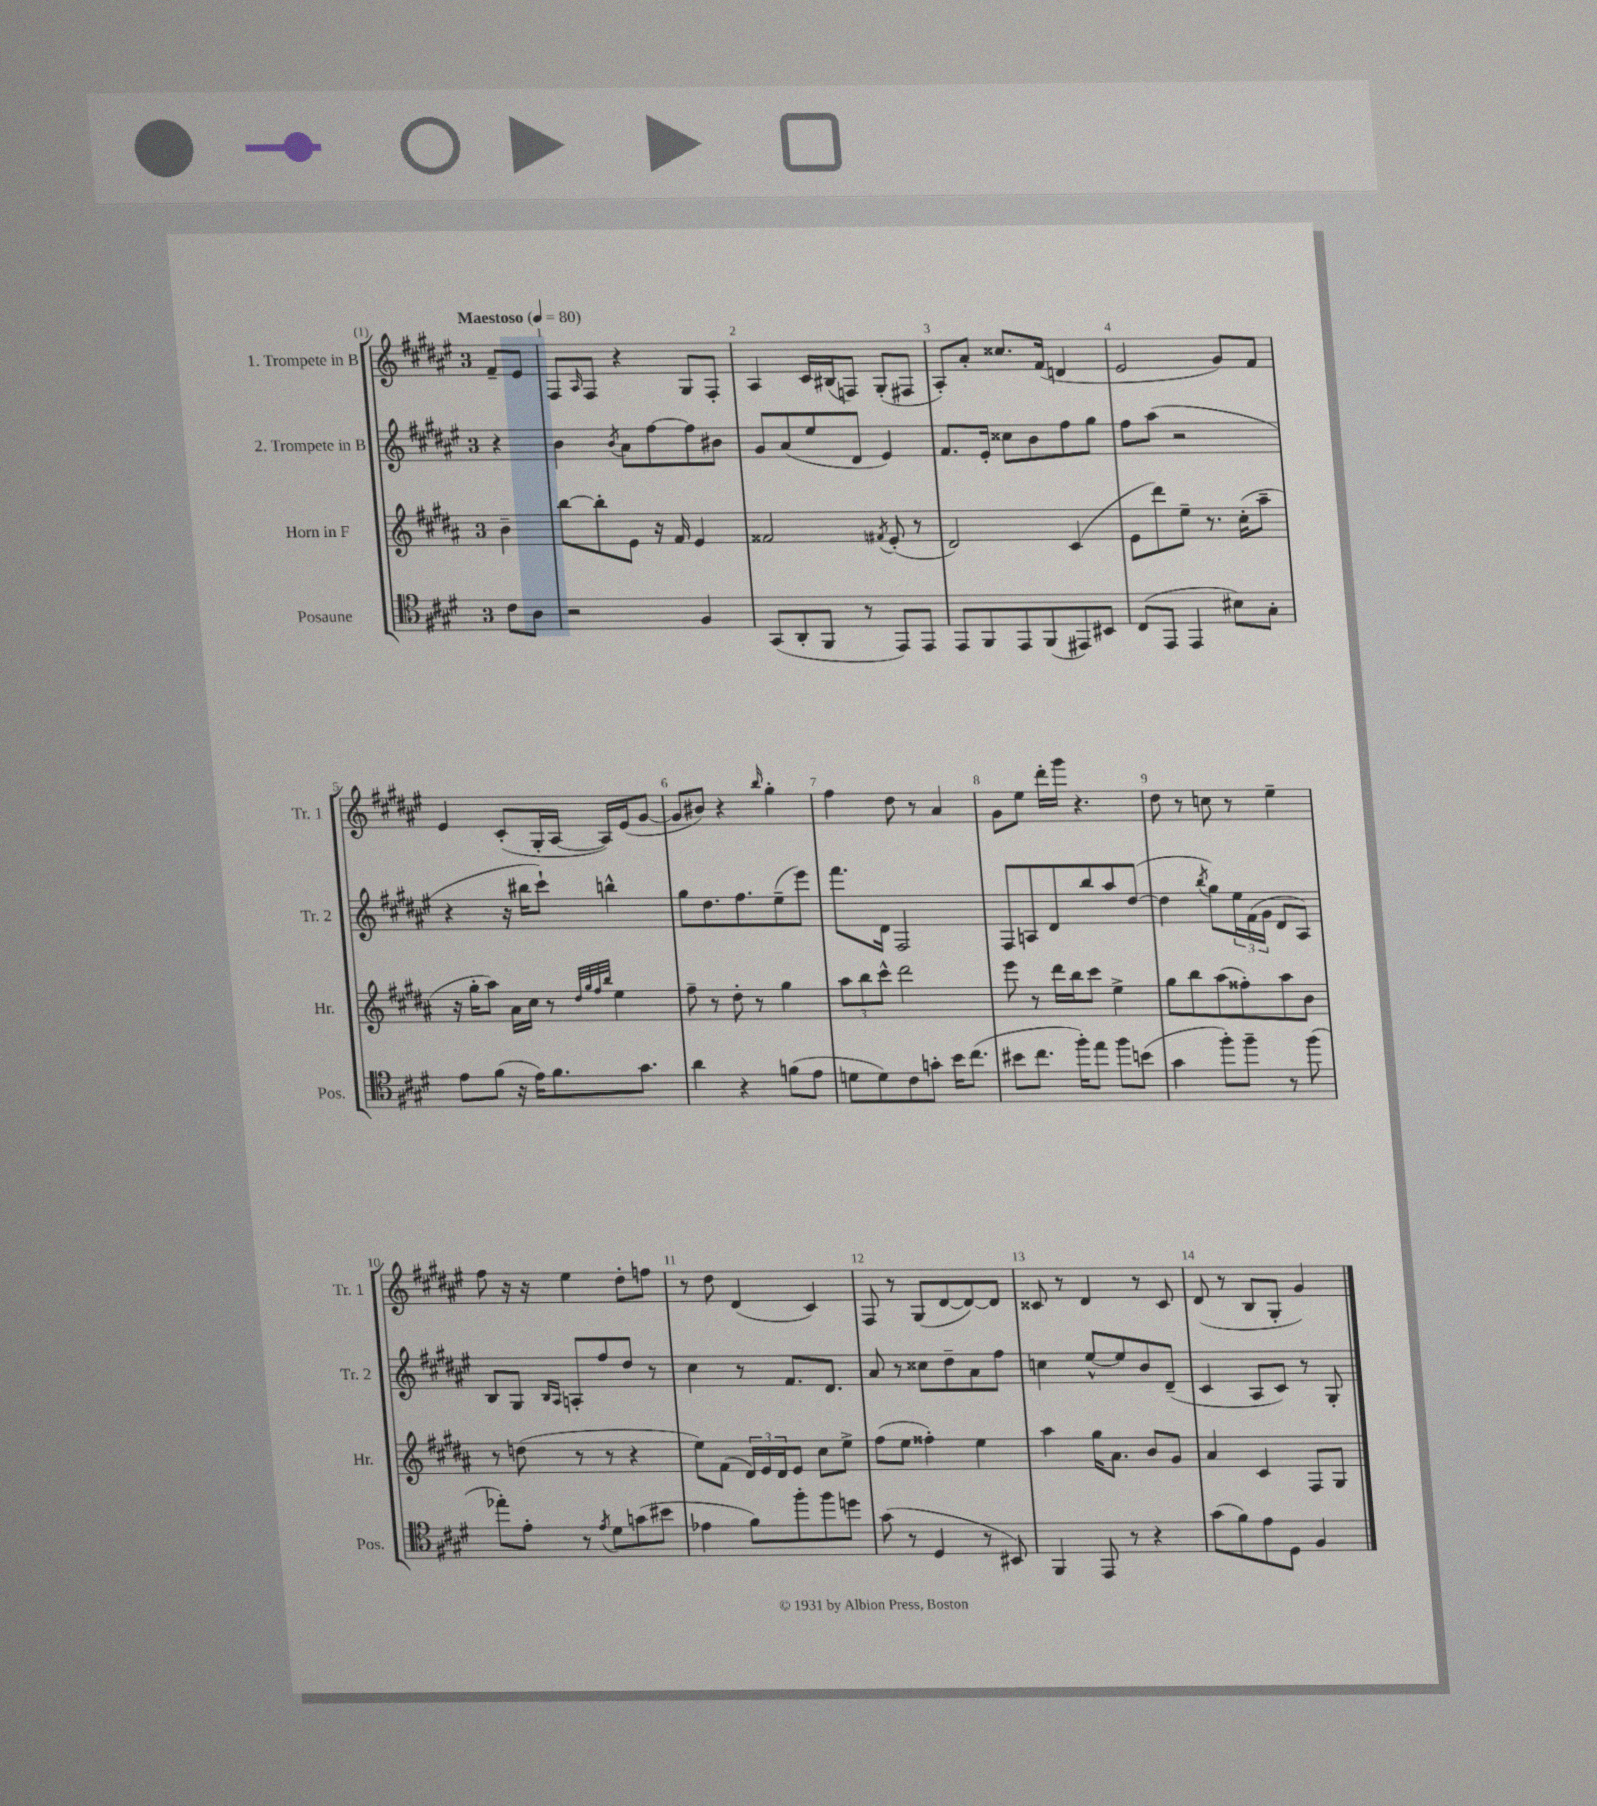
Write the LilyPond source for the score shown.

<<
\new StaffGroup <<
\new Staff = "s0" \with { instrumentName = "1. Trompete in B" shortInstrumentName = "Tr. 1" } {
    \clef treble \key fis \major \once \override Staff.TimeSignature.style = #'single-digit \time 3/4 \partial 4 \tempo "Maestoso" 4 = 80
    fis'8-- eis'8 |
    fis8 \grace { ais16 } fis8 r4 gis8 fis8-. |
    ais4 cis'16 bis16( f8) gis8-.( fis8 |
    ais8-.) ais'8-. cisis''8. fis'16( d'4 |
    eis'2 gis'8) fis'8 |
    eis'4 cis'8-.( gis16-. ais16~ ais16) eis'16( gis'8~ |
    gis'8 bis'8) r4 \grace { b''16 } gis''4-. |
    fis''4 dis''8 r8 ais'4 |
    gis'8 eis''8 dis'''16-. gis'''16 r4. |
    dis''8 r8 c''8 r8 eis''4-- |
    fis''8 r16 r16 eis''4 dis''8-. f''8 |
    r8 dis''8 dis'4( cis'4) |
    fis8 r8 gis8( dis'8~ dis'8~) dis'8 |
    cisis'8 r8 dis'4 r8 cisis'8 |
    dis'8( r8 b8 gis8-. gis'4) \bar "|." |
}
\new Staff = "s1" \with { instrumentName = "2. Trompete in B" shortInstrumentName = "Tr. 2" } {
    \clef treble \key fis \major \once \override Staff.TimeSignature.style = #'single-digit \time 3/4 \partial 4
    r4 |
    b'4 \acciaccatura { b'8 } ais'8 fis''8~ fis''8 bis'8 |
    gis'8 ais'8( eis''8 dis'8 eis'4) |
    fis'8. eis'16-. cisis''8 b'8 fis''8 gis''8 |
    fis''8 ais''8( r2 |
    r4 r16 bis''16 cis'''8-!) b''4-^ |
    gis''8 dis''8. fis''8. eis''8--( eis'''8) |
    fis'''8. dis'16 fis2 |
    fis8 a8 dis'8 b''8 ais''8 dis''8~( |
    dis''4 \acciaccatura { b''8 } gis''8) \tuplet 3/2 { eis''16 fis'16( gis'16 } dis'8 ais8) |
    b8 gis8 \grace { b16 ais16 } a8-. fis''8 dis''8 r8 |
    cis''4 r8 fis'8. dis'8. |
    ais'8 r8 cisis''8 dis''8-- ais'8 fis''8 |
    c''4 eis''8~-^ eis''8 b'8 dis'8--( |
    cis'4 ais8 cis'8) r8 gis8-. \bar "|." |
}
\new Staff = "s2" \with { instrumentName = "Horn in F" shortInstrumentName = "Hr." } {
    \clef treble \key b \major \once \override Staff.TimeSignature.style = #'single-digit \time 3/4 \partial 4
    b'4-- |
    b''8~ b''8-. e'8 r16 fis'16 e'4 |
    fisis'2 \acciaccatura { fis'8 } e'8-.( r8 |
    dis'2) cis'4( |
    e'8 dis'''8) e''8-- r8. cis''16-.( ais''8-- |
    r16 gis''16-. ais''8) ais'16 cis''16 r8 \grace { dis''32 gis''32 fis''32 b''32 } e''4 |
    fis''8-- r8 dis''8-. r8 gis''4 |
    \tuplet 3/2 { ais''8 b''8 cis'''8-^ } dis'''2 |
    e'''8 r8 dis'''16 b''16 cis'''8 e''4-> |
    gis''8 b''8 ais''8( fisis''8-.) ais''8 b'8 |
    r8 d''8( r8 r8 r4 |
    e''8) fis'8( \tuplet 3/2 { dis'16) e'16 dis'16 } e'8 cis''8 e''8-> |
    fis''8( e''8 fisis''4-.) e''4 |
    ais''4 gis''16 ais'8. b'8 gis'8 |
    ais'4 cis'4 fis8 gis8 \bar "|." |
}
\new Staff = "s3" \with { instrumentName = "Posaune" shortInstrumentName = "Pos." } {
    \clef tenor \key e \major \once \override Staff.TimeSignature.style = #'single-digit \time 3/4 \partial 4
    cis'8 a8 |
    r2 fis4 |
    gis,8( a,8-. fis,8 r8 e,8) e,8 |
    e,8 fis,8 e,8 fis,8( eis,8) bis,8 |
    cis8( e,8 e,4 bis8) gis8-. |
    e'8 fis'8( r16 e'16) fis'8. gis'8. |
    a'4 r4 f'8( e'8 |
    d'8 d'8) cis'8 g'8-. b'16 cis''8.( |
    bis'8 cis''8. fis''16-.) e''8 fis''8 b'8( |
    gis'4 fis''8-.) fis''8-- r8 fis''8( |
    ees''8-.) e'8-. r8 \acciaccatura { e'8 } dis'8 g'8( bis'8 |
    ees'4 fis'8) fis''8-. fis''8 d''8 |
    gis'8( r8 dis4 r8 bis,8) |
    fis,4 e,8 r8 r4 |
    gis'8( fis'8) e'8 dis8 fis4 \bar "|." |
}
>>
>>
\layout { \context { \Score \override BarNumber.break-visibility = ##(#f #t #t) barNumberVisibility = #all-bar-numbers-visible } }
